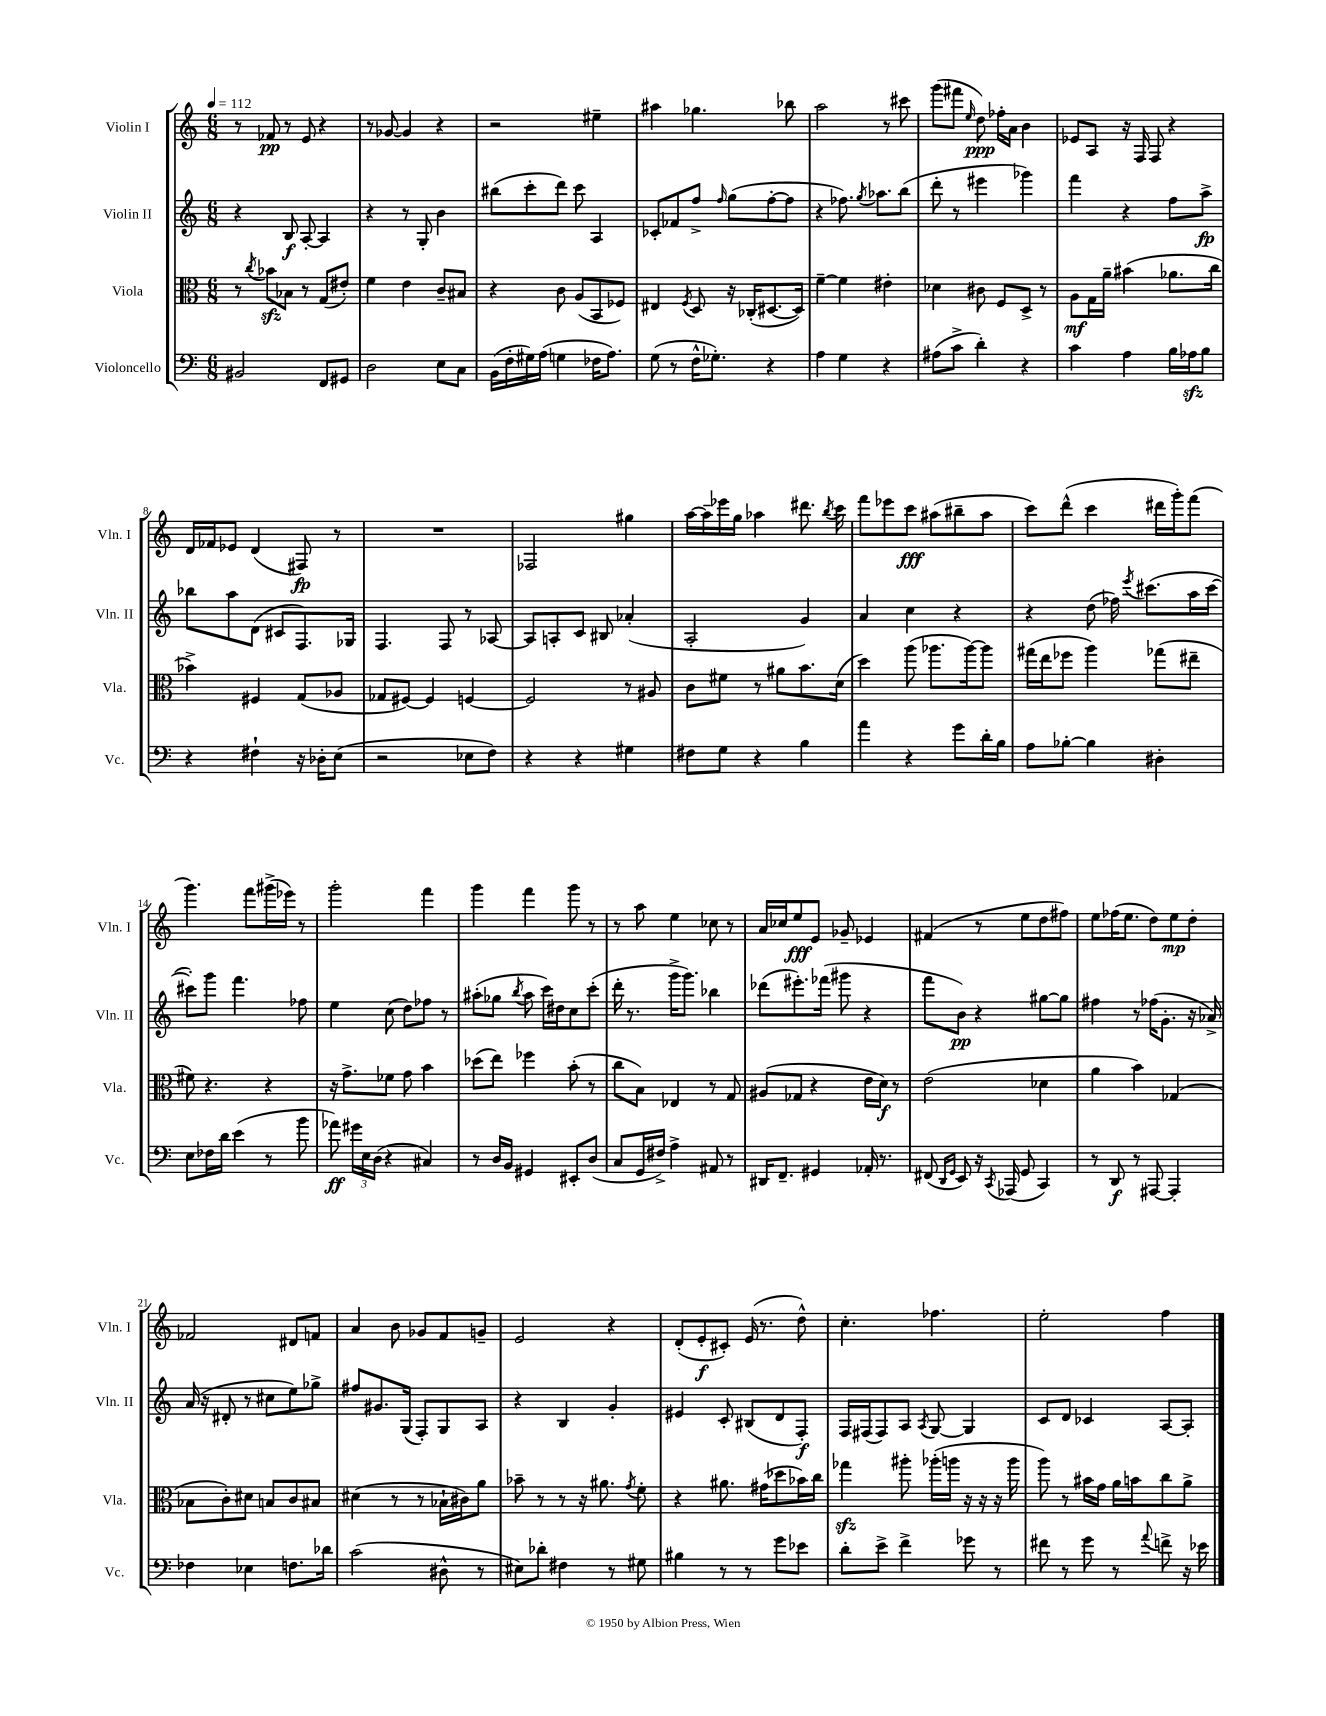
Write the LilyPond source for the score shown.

<<
\new StaffGroup <<
\new Staff = "s0" \with { instrumentName = "Violin I" shortInstrumentName = "Vln. I" } {
    \clef treble \key c \major \numericTimeSignature \time 6/8 \tempo 4 = 112
    \autoBeamOff r8 fes'8\pp r8 e'8 r4 |
    r8 ges'8~ ges'4 r4 |
    r2 eis''4-- |
    ais''4 ges''4. bes''8 |
    a''2 r8 cis'''8 |
    g'''8[( fis'''8] \grace { e''16 } d''8\ppp) fes''16[-. a'16] b'4 |
    ees'8[ a8] r16 f16 f8 r4 |
    d'16[ fes'16 ees'8] d'4( fis8\fp) r8 |
    R2. |
    fes2 gis''4 |
    a''16[~ a''16-- ees'''16 g''16] aes''4 dis'''8. \acciaccatura { b''8 } c'''16 |
    f'''8[ ees'''8 c'''8]\fff ais''8[( bis''8-- ais''8] |
    c'''8[) d'''8]-^( c'''4 dis'''16[ g'''16-.) f'''8]( |
    g'''4.) f'''8[ gis'''16->( ees'''16]) r8 |
    g'''2-. f'''4 |
    g'''4 f'''4 g'''8 r8 |
    r8 a''8 e''4 ces''8 r8 |
    a'16[ ces''16 e''8\fff e'8] ges'8-- ees'4 |
    fis'4( r8 e''8[ d''8 fis''8]) |
    e''8[ fes''16( e''8.] d''8[) e''8\mp d''8]-. |
    fes'2 dis'8[ f'8] |
    a'4 b'8 ges'8[ f'8 g'8]-- |
    e'2 r4 |
    d'8[-.( e'8-.\f cis'8]-.) e'16( r8. d''8-^) |
    c''4.-. fes''4. |
    e''2-. f''4 \bar "|." |
}
\new Staff = "s1" \with { instrumentName = "Violin II" shortInstrumentName = "Vln. II" } {
    \clef treble \key c \major \numericTimeSignature \time 6/8
    \autoBeamOff r4 b8\f a8~-. a4 |
    r4 r8 g8-. b'4 |
    bis''8[( c'''8-. d'''8]) c'''8 a4 |
    ces'8[-. fes'8 f''8]-> \grace { f''16 } g''8[( f''8~-. f''8] |
    r4 fes''8.) \acciaccatura { g''8 } aes''8.[ b''8]( |
    d'''8-. r8 eis'''4 ges'''4) |
    f'''4 r4 f''8[ a''8]->\fp |
    bes''8[ a''8 d'8]( cis'8[ f8.) ges16] |
    f4. f8 r8 aes8~ |
    aes8[ a8-. c'8] bis8 aes'4-.( |
    a2-. g'4) |
    a'4 c''4 r4 |
    r4 d''8( fes''16) \acciaccatura { e'''8 } cis'''8.[( a''16 cis'''16]~ |
    cis'''8[-.) g'''8] f'''4. fes''8 |
    e''4 c''8( d''8[) fes''8] r8 |
    ais''8[-.( ges''8] \acciaccatura { b''8 } ais''8 c'''16[) dis''16 c''8 c'''8]-.( |
    d'''16-. r8. g'''16[-> g'''8.]) bes''4 |
    des'''8[( eis'''8.-.) fes'''16]( gis'''8 r4 |
    f'''8[ b'8]\pp) r4 gis''8[~ gis''8] |
    fis''4 r8 fes''16[( g'8.]-. r16 aes'16->) |
    a'16( r16 dis'8-. r8 cis''8[ e''8) ges''8]-> |
    fis''8[ gis'8. g16]( f8[-.) g8 a8] |
    r4 b4 g'4-. |
    eis'4 c'8-. bis8[( d'8 f8]-.\f) |
    f16[ fis16( fis8) a8] \acciaccatura { a8 } g8~ g4 |
    c'8[ d'8] ces'4 a8[~ a8]-. \bar "|." |
}
\new Staff = "s2" \with { instrumentName = "Viola" shortInstrumentName = "Vla." } {
    \clef alto \key c \major \numericTimeSignature \time 6/8
    \autoBeamOff r8 \acciaccatura { c''8 } bes'8[\sfz bes8] r8 g8[( eis'8]-.) |
    f'4 e'4 c'8[-- bis8] |
    r4 c'8 a8[( b,8 fes8]) |
    eis4 \acciaccatura { f8 } d8 r16 ces16[-.( dis8.~ dis16]) |
    f'4~-- f'4 eis'4-. |
    des'4 cis'8 f8[ d8]-> r8 |
    a8[\mf g16 a'16]-- bis'4( aes'8.[ c''16] |
    bes'4->) fis4 g8[( aes8] |
    ges8[ fis8]~) fis4 f4~ |
    f2 r8 ais8 |
    c'8[ fis'8] r8 ais'8[ b'8. d'16]( |
    d''4) a''8( aes''8.[ aes''16~) aes''8] |
    gis''16[( e''16 fes''8] a''4) ges''8[( eis''8]-- |
    fis'8) r4. r4 |
    r16 g'8.[-> fes'8] g'8 b'4 |
    des''8[( e''8]) fes''4 b'8-.( r8 |
    c''8[ b8]) ees4 r8 g8 |
    ais8[( ges8] r4 e'16[ d'16]\f) r8 |
    e'2( des'4 |
    a'4 b'4) ges4( |
    bes8[ c'8-.) dis'8] b8[ c'8 bis8] |
    dis'4( r8 r8 bes16[-! cis'16) a'8] |
    bes'8-- r8 r8 r16 ais'8. \acciaccatura { g'8 } f'8-. |
    r4 ais'8. gis'16[( des''8 bes'16) c''16] |
    ges''4\sfz ais''8-. aes''16[-.( a''16] r16 r16 r16 a''16 |
    a''8) r8 bis'16[ g'16] a'16[ b'16 c''8 a'8]-> \bar "|." |
}
\new Staff = "s3" \with { instrumentName = "Violoncello" shortInstrumentName = "Vc." } {
    \clef bass \key c \major \numericTimeSignature \time 6/8
    \autoBeamOff bis,2 f,8[ gis,8] |
    d2 e8[ c8] |
    b,16[( f16-. gis16) a16]( g4 fes16[ a8.]) |
    g8( r8 f16[-^ ges8.]-.) r4 |
    a4 g4 r4 |
    ais8[( c'8]-> d'4-.) r4 |
    c'4 a4 b16[ aes16\sfz b8] |
    r4 fis4-! r16 des16[-. e8]( |
    r2 ees8[ f8]) |
    r4 r4 gis4 |
    fis8[ g8] r4 b4 |
    a'4 r4 g'8[ d'16-. b16] |
    a8[ bes8]~-. bes4 dis4-. |
    e8[ fes16 d'16] e'4( r8 b'8 |
    aes'8\ff) \tuplet 3/2 { gis'16[ e16 d16]( } r4 cis4) |
    r8 d16[ b,16] gis,4 eis,8[-. d8]( |
    c8[ g,16 fis16]->) a4-> ais,8 r8 |
    dis,16[ f,8.]-- gis,4 aes,16-. r8. |
    fis,8( \grace { d,16[ g,16] } e,8) r16 \acciaccatura { c,8 } aes,,16( g,8 c,4) |
    r8 d,8\f r8 ais,,8~ ais,,4-. |
    fes4 ees4 f8.[ des'16] |
    c'2( dis8-^ r8 |
    eis8[) des'8]-. fis4 r8 gis8 |
    bis4 r8 r8 g'8[ ees'8] |
    d'8[-. e'8]-> f'4-> ges'8 r8 |
    fis'8 r8 g'8 r8 \appoggiatura { a'8 } f'8-> r16 ees'16 \bar "|." |
}
>>
>>
